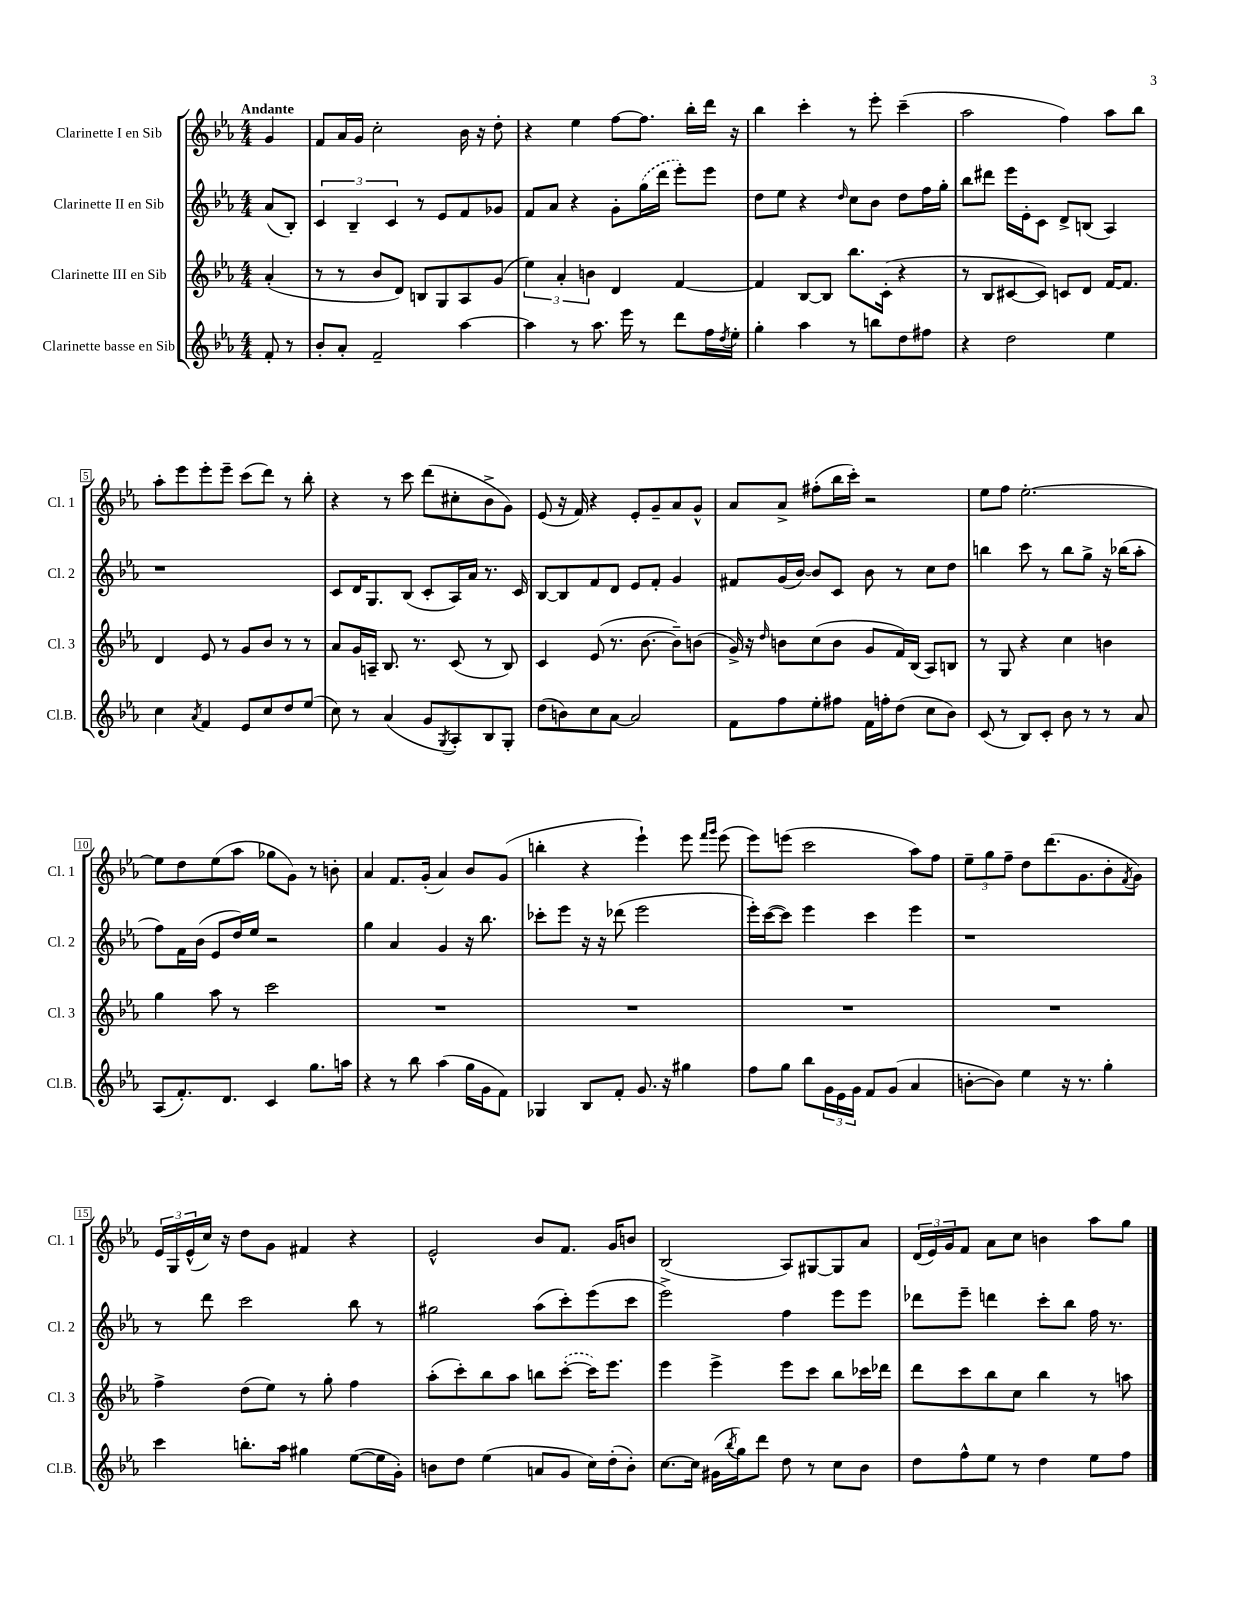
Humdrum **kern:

**kern	**kern	**kern	**kern
*part4	*part3	*part2	*part1
*staff4	*staff3	*staff2	*staff1
*I"Clarinette basse en Sib	*I"Clarinette III en Sib	*I"Clarinette II en Sib	*I"Clarinette I en Sib
*I'Cl.B.	*I'Cl. 3	*I'Cl. 2	*I'Cl. 1
*clefG2	*clefG2	*clefG2	*clefG2
*k[b-e-a-]	*k[b-e-a-]	*k[b-e-a-]	*k[b-e-a-]
*M4/4	*M4/4	*M4/4	*M4/4
=	=	=	=
!	!	!	!LO:TX:a:B:t=Andante
8f'/	(4a-'/	(8a-/L	4g/
8r	.	8B-'/J)	.
=1	=1	=1	=1
8b-'/L	8r	6c/	8f/L
8a-'/J	8r	.	16a-/L
.	.	6B-~/	.
.	.	.	16g/JJ
2f~/	8b-/L	.	2cc'\
.	.	6c/	.
.	8d/J)	.	.
.	8Bn/L	8r	.
.	8G/	8e-/L	.
[4aa-\	8A-/	8f/	16b-\
.	.	.	16r
.	(8g/J	8g-X/J	8dd'\
=2	=2	=2	=2
4aa-\]	6ee-\)	8f/L	4r
.	.	8a-/J	.
.	6a-'/	.	.
8r	.	4r	4ee-\
.	6bn\	.	.
8.aa-\	.	.	.
.	4d/	8g'\L	[8ff\L
16eee-\	.	.	.
8r	.	(16gg\L	8.ff\J]
.	.	16ddd\JJ	.
8ddd\L	[4f/	8eee-'\L)	.
.	.	.	16bb-'\LL
16ff\L	.	8eee-\J	16ddd\JJ
8qdd/	.	.	.
16ee-'\JJ	.	.	16r
=3	=3	=3	=3
4gg'\	4f/]	8dd\L	4bb-\
.	.	8ee-\J	.
4aa-\	[8B-/L	4r	4ccc'\
.	8B-/J]	.	.
.	.	16qqdd/	.
8r	8.bb-\L	8cc\L	8r
8bbn\L	.	8b-\J	8eee-'\
.	(16c'\Jk	.	.
8dd\	4r	8dd\L	(4ccc~\
8ff#X\J	.	16ff\L	.
.	.	16gg'\JJ	.
=4	=4	=4	=4
4r	8r	8bb-\L	2aa-\
.	8B-/L	8ddd#X\J	.
2dd\	[8c#X/	16eee-\LL	.
.	.	16e-'\J	.
.	8c#/J])	8c\J	.
.	8cn/L	8d^/L	4ff\)
.	8d/J	(8Bn/J	.
4ee-\	[16f/KL	4A-/)	8aa-\L
.	8.f/J]	.	.
.	.	.	8bb-\J
!!LO:LB:g=z
=5	=5	=5	=5
4cc\	4d/	1r	8aa-'\L
.	.	.	8eee-\
8qa-/	.	.	.
4f/	8e-/	.	8eee-'\
.	8r	.	8eee-~\J
8e-/L	8g/L	.	(8ccc\L
8cc/	8b-/J	.	8ddd\J)
8dd/	8r	.	8r
(8ee-/J	8r	.	8bb-'\
=6	=6	=6	=6
8cc\)	8a-/L	8c/L	4r
8r	16g/L	16d/K	.
.	16An~/JJ	8.G/	.
(4a-/	8.B-/	.	8r
.	.	(8B-/J	8ccc\
.	8.r	.	.
8g/L	.	8c'/L	(8ddd\L
8qG/	.	.	.
8A-'/)	(8c/	16A-/L)	8cc#X'\
.	.	16a-/JJ	.
8B-/	8r	8.r	8b-^\
8G'/J	8B-/)	.	8g\J)
.	.	16c/	.
=7	=7	=7	=7
(8dd\L	4c/	[8B-/L	(8e-/
8bn\)	.	8B-/]	16r
.	.	.	16f/)
8cc\	(8e-/	8f/	4r
[8a-\J	8.r	8d/J	.
2a-/]	.	8e-/L	8e-'/L
.	[8.b-\	.	.
.	.	8f'/J	8g~/
.	8b-~\L])	4g/	8a-/
.	(8bn\J	.	8g^^/J
=8	=8	=8	=8
8f\L	16g^/)	8f#X/L	8a-/L
.	16r	.	.
.	16qqdd/	.	.
8ff\	8bn\L	(16g/L	8a-^/J
.	.	[16b-/JJ)	.
8ee-'\	(8cc\	8b-/L]	(8ff#X'\L
8ff#X\J	8b\J	8c/J	16bb-\L
.	.	.	16ccc'\JJ)
16f\LL	8g/L	8b-\	2r
16ffn'\J	.	.	.
(8dd\J	16f/L)	8r	.
.	(16B-/JJ	.	.
8cc\L	8A-/L)	8cc\L	.
8b-\J)	8Bn/J	8dd\J	.
=9	=9	=9	=9
(8c/	8r	4bbn\	8ee-\L
8r	8G/	.	8ff\J
8B-/L)	4r	8ccc\	[2.ee-'\
8c'/J	.	8r	.
8b-\	4cc\	8bb\L	.
8r	.	8gg^\J	.
8r	4bn\	16r	.
.	.	(16bb-X\KL	.
8a-/	.	8aa-'\J	.
!!LO:LB:g=z
=10	=10	=10	=10
(8A-/L	4gg\	8ff\L)	8ee-\L]
8.f'/)	.	16f\L	8dd\
.	.	(16b-\JJ	.
.	8aa-\	8e-/L	(8ee-\
8.d/J	.	.	.
.	8r	16dd/L)	8aa-\J
.	.	16ee-/JJ	.
4c/	2ccc\	2r	8gg-X\L
.	.	.	8g\J)
8.gg\L	.	.	8r
.	.	.	8bn'\
16aan\Jk	.	.	.
=11	=11	=11	=11
4r	1r	4gg\	4a-/
8r	.	4a-/	8.f/L
8bb-\	.	.	.
.	.	.	(16g'/Jk
(4aa-\	.	4g/	4a-/)
16gg\LL	.	16r	8b-/L
16g\J	.	8.bb-\	.
8f\J)	.	.	(8g/J
=12	=12	=12	=12
4G-X/	1r	8ccc-X'\L	4bbn'\
.	.	8eee-\J	.
8B-/L	.	16r	4r
.	.	16r	.
8f'/J	.	(8ddd-X\	.
8.g/	.	2eee-\	4eee-`\)
16r	.	.	.
4gg#X\	.	.	8eee-\
.	.	.	16qqfff/LL
.	.	.	16qqggg/JJ
.	.	.	(8eee-\
=13	=13	=13	=13
8ff\L	1r	16eee-'\LL)	8eee-\L)
.	.	([16ccc\J	.
8gg\J	.	8ccc\J])	(8eeen\J
8bb-\L	.	4eee-\	2ccc\
24g\L	.	.	.
24e-\	.	.	.
24g\JJ	.	.	.
8f/L	.	4ccc\	.
(8g/J	.	.	.
4a-/	.	4eee-\	8aa-\L)
.	.	.	8ff\J
=14	=14	=14	=14
[8bn'\L	1r	1r	12ee-~\L
.	.	.	12gg\
8b\J])	.	.	.
.	.	.	12ff~\J
4ee-\	.	.	8dd\L
.	.	.	(8.ddd\
16r	.	.	.
8.r	.	.	8.g\
4gg'\	.	.	8b-'\
.	.	.	8qf/
.	.	.	8g\J)
!!LO:LB:g=z
=15	=15	=15	=15
4ccc\	4ff^\	8r	24e-/LL
.	.	.	24G/
.	.	.	(24e-^^/
.	.	8ddd\	16cc/JJ)
.	.	.	16r
8.bbn'\L	(8dd\L	2ccc\	8dd\L
.	8ee-\J)	.	8g\J
16aa-\Jk	.	.	.
4gg#X\	8r	.	4f#X/
.	8gg'\	.	.
([8ee-\L	4ff\	8bb-\	4r
16ee-\L]	.	8r	.
16g'\JJ)	.	.	.
=16	=16	=16	=16
8bn\L	(8aa-'\L	2gg#X\	2e-^^/
8dd\J	8ccc'\)	.	.
(4ee-\	8bb-\	.	.
.	8aa-\J	.	.
8an/L	8bbn\L	(8aa-\L	8b-/L
8g/J	([8ccc'\J	8ccc'\)	8.f/J
16cc\LL)	16ccc\KL])	(8eee-\	.
(16dd'\J	8.eee-\J	.	16g/KL
8b'\J)	.	8ccc\J	8bn/J
=17	=17	=17	=17
[8.cc\L	4eee-\	2eee-^\)	(2B-/
16cc\Jk]	.	.	.
(16g#X\LL	4eee-^\	.	.
8qbb-/	.	.	.
16gg\J)	.	.	.
8ddd\J	.	.	.
8dd\	8eee-\L	4ff\	8A-/L)
8r	8ccc\J	.	[8G#X/
8cc\L	8bb-\L	8eee-\L	8G#/]
8b-\J	16ccc-X\L	8eee-\J	8a-/J
.	16ddd-X\JJ	.	.
=18	=18	=18	=18
8dd\L	8ddd\L	8ddd-X\L	(24d/LL
.	.	.	24e-/)
.	.	.	24g/J
8ff^^\	8ccc\	8eee-~\J	8f/J
8ee-\J	8bb-\	4dddn\	8a-\L
8r	8cc\J	.	8cc\J
4dd\	4bb-\	8ccc'\L	4bn\
.	.	8bb-\J	.
8ee-\L	8r	16ff\	8aa-\L
.	.	8.r	.
8ff\J	8aan\	.	8gg\J
==	==	==	==
*-	*-	*-	*-
